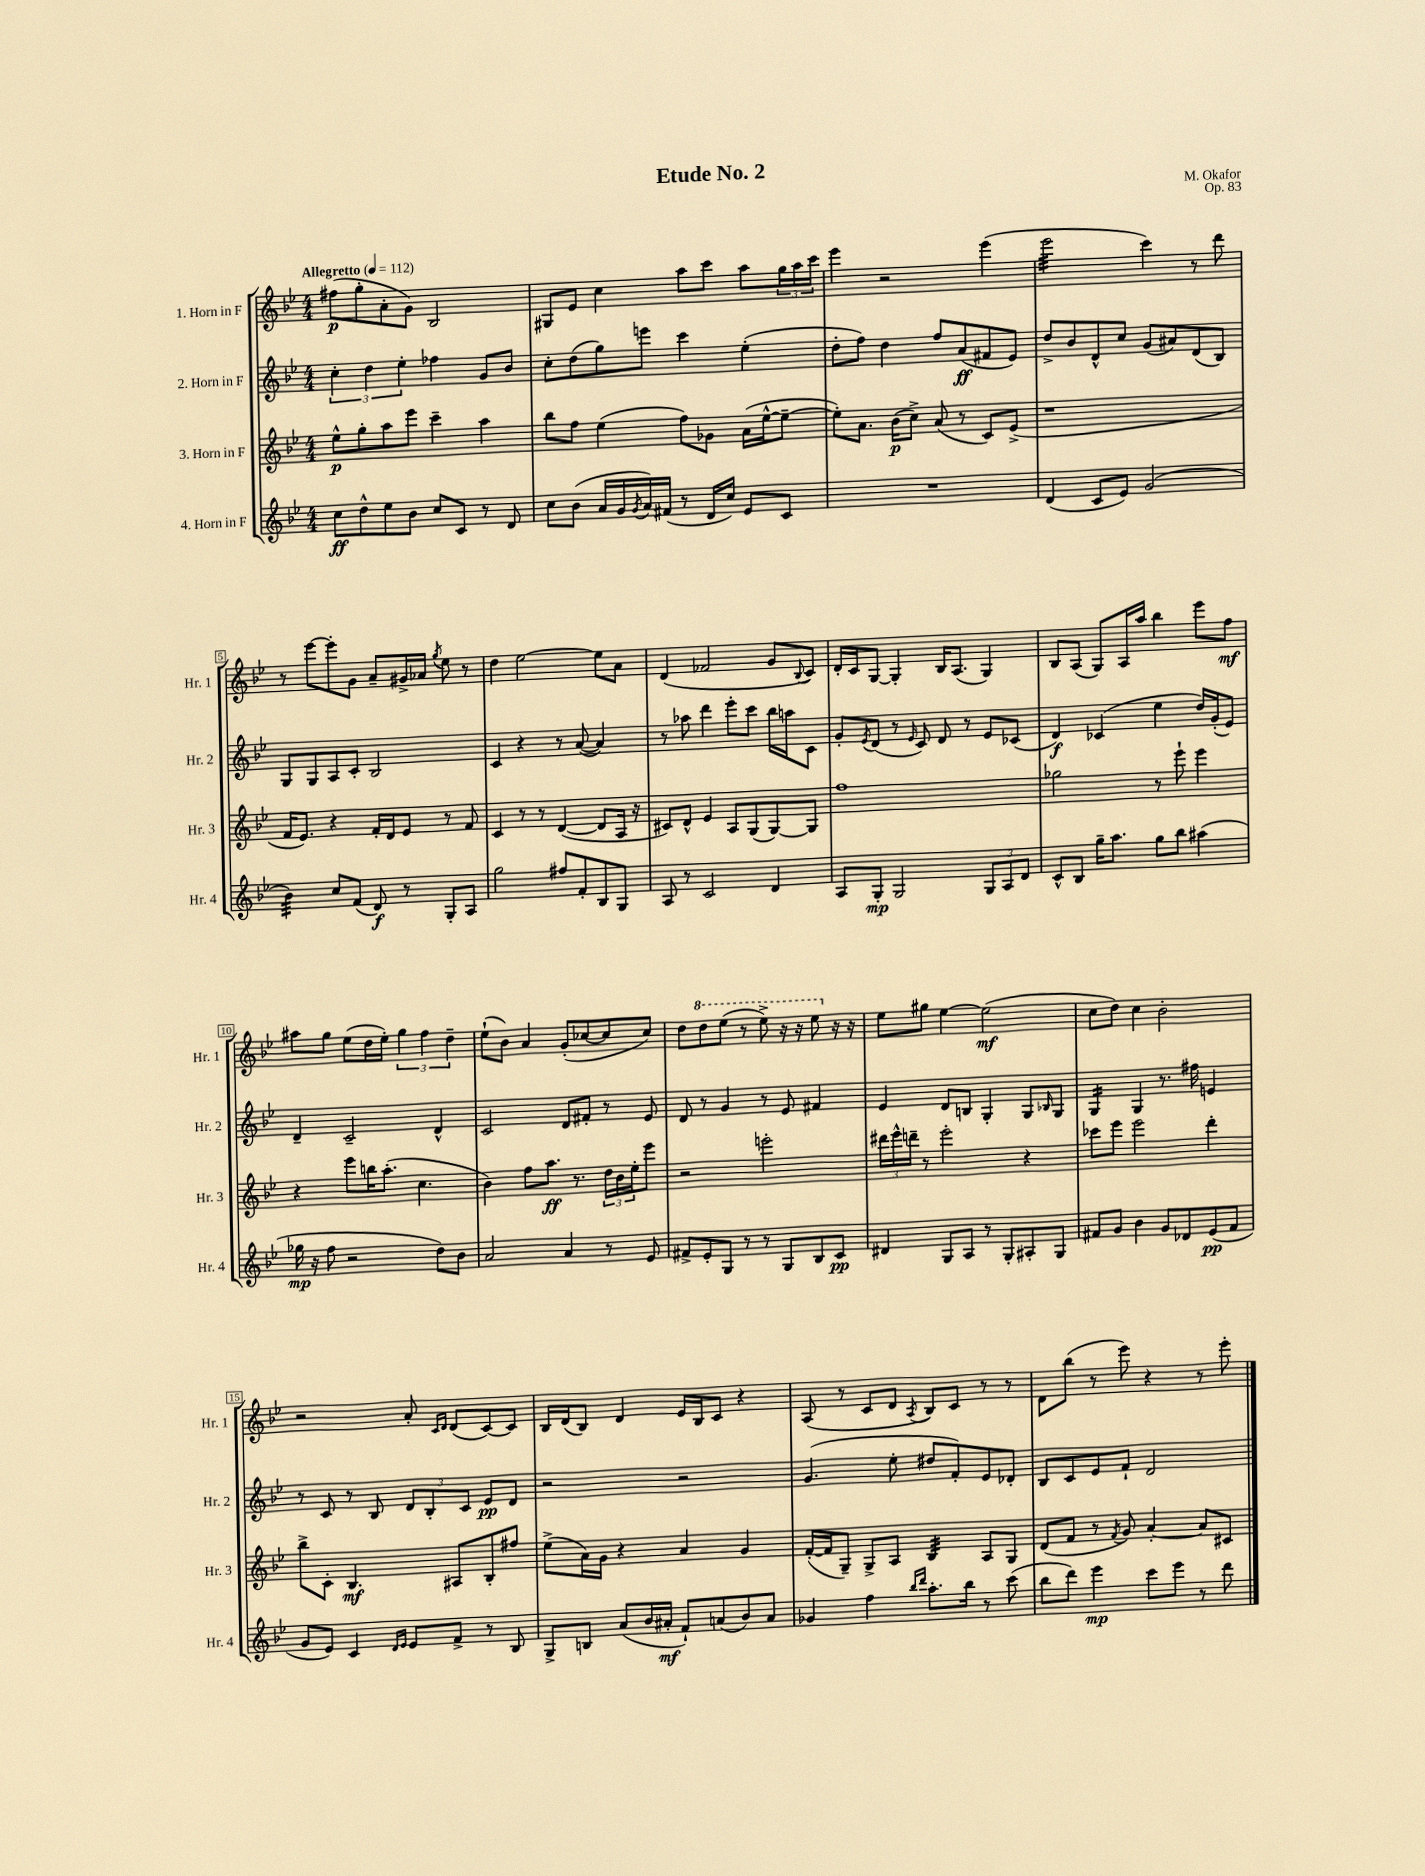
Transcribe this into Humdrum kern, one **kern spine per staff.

**kern	**kern	**kern	**kern
*staff4	*staff3	*staff2	*staff1
*clefG2	*clefG2	*clefG2	*clefG2
*k[b-e-]	*k[b-e-]	*k[b-e-]	*k[b-e-]
*M4/4	*M4/4	*M4/4	*M4/4
*MM112	*MM112	*MM112	*MM112
8cc	8ee-^^	6cc'	(8ff#
8dd^^	8gg'	.	8gg'
.	.	6dd	.
8ee-	8aa	.	8a'
.	.	6ee-'	.
8b-	8eee-	.	8g)
8cc	4ccc~	4ff-	2B-
8c	.	.	.
8r	4aa	8g	.
8d	.	8b-	.
=	=	=	=
8cc	8bb-	8cc'	8G#
(8b-	8ff	(8dd	8e-
16a	(4ee-	8gg)	4cc
16g	.	.	.
8qg	.	.	.
16a)	.	8eee	.
(16f#	.	.	.
8r	8ff)	4ccc	8aa
16d	8g-	.	8ccc
16cc)	.	.	.
8e-	(16a	(4ee-'	8aa
.	[16ee-^^	.	.
8c	8ee-~_	.	24gg
.	.	.	24aa
.	.	.	24ccc
=	=	=	=
1r	8ee-'])	8dd'	4eee-
.	8.a	8ff)	.
.	.	4dd	2r
.	(16b-	.	.
.	8cc^)	.	.
.	(8a	8ff	.
.	8r	(8a	.
.	8c)	8f#	(4eee-
.	(8e-^	8e-)	.
=	=	=	=
(4d	1r	8dd^	2eee-
.	.	8b-	.
8c	.	8d^^	.
8e-)	.	8cc	.
(2g	.	(8g	4ccc)
.	.	8a#)	.
.	.	(8d	8r
.	.	8B-)	8ddd
=	=	=	=
4b-)	16f	8G	8r
.	8.e-)	.	.
.	.	8G	[8eee-
8cc	4r	8A	8eee-']
(8f	.	8c'	8g
8d)	16f'	2B-	8a~
.	16d	.	.
8r	8e-	.	16g#^
.	.	.	16a-
.	.	.	8qgg
8G'	8r	.	8ee-
8A	8f	.	8r
=	=	=	=
2gg	4c	4c	4dd
.	8r	4r	[2ee-
.	8r	.	.
8ff#	([4d	8r	.
8f'	.	([8a	.
8B-	8d]	4a])	8ee-]
8G	16A	.	8a
.	16r	.	.
=	=	=	=
8A	8c#)	8r	(4d
8r	8d^^	8aa-	.
2c	4e-	4ddd	2f-
.	8A	8eee-'	.
.	(8G	8ccc	.
4d	[8G)	16bb-	8g
.	.	16aa	.
.	.	.	8qqB-
.	8G]	8c	8c)
=	=	=	=
8A	1ff	8g'	16d'
.	.	.	16c
.	.	8qe-	.
8G'	.	(8d	[8G
2G	.	8r	4G']
.	.	16qqe-	.
.	.	8c)	.
.	.	8d	16B-
.	.	.	(8.A
.	.	8r	.
12G	.	8e-	4G)
12A	.	.	.
.	.	(8c-	.
12d	.	.	.
=	=	=	=
8c^^	2gg-	4d)	8B-
8B-	.	.	(8A
16gg~	.	(4c-	8G)
8.aa	.	.	.
.	.	.	16A
.	.	.	16aa
8gg	8r	4ee-	4bb-
8bb-	8eee-`	.	.
(4aa#	4eee-	16dd)	8eee-
.	.	(16g'	.
.	.	8e-)	8ff
=	=	=	=
16gg-	4r	4d~	8aa#
16r	.	.	.
8ff	.	.	8gg
2r	8eee-	2c~	(8ee-
.	16bb	.	16dd
.	(8.aa'	.	16ee-')
.	.	.	6gg
.	4.cc	.	.
.	.	.	6ff
8dd)	.	4d^^	.
.	.	.	6dd~
8b-	.	.	.
=	=	=	=
2a	4b-)	2c	(8ee-`
.	.	.	8b-)
.	8ff	.	4a
.	8.aa	.	.
4a	.	8d	(8g'
.	8.r	.	.
.	.	8f#'	[8cc-
8r	24dd	8r	8cc-]
.	24b-	.	.
.	24ee-'	.	.
8e-	8eee-	8e-	8cc-)
=	=	=	=
8f#^	2r	8d	8dd
8e-'	.	8r	8ddd
8G	.	4g	(8eee-
8r	.	.	8r
8r	2eee'	8r	8eee-^)
8G	.	8e-	16r
.	.	.	16r
8B-	.	4f#	8eee-
8c	.	.	16r
.	.	.	16r
=	=	=	=
4d#	24ddd#	4e-	8ee-
.	24eee-^^	.	.
.	24ddd~	.	.
.	8r	.	8gg#
8G	2eee-'	8d	[4ee-
8A	.	8B	.
8r	.	4G'	(2ee-]
8G'	.	.	.
8A#'	4r	8G	.
.	.	16qqB-	.
8G	.	8G	.
=	=	=	=
8f#	8ccc-	4G	8cc
8g	8eee-	.	8dd)
4b-	2eee-	4G	4cc
8g	.	8.r	2b-'
8d-	.	.	.
.	.	16ff#	.
(8e-	4ddd'	4e	.
8f#	.	.	.
=	=	=	=
8g	8bb-^	8r	2r
8e-)	8c'	8c	.
4c	4.B-	8r	.
.	.	8B-	.
16qqd	.	.	.
16qqe-	.	.	.
8e-	.	12d	8a'
.	.	12B-'	.
.	.	.	16qqc
.	.	.	16qqd
8f^	8A#	.	(8d
.	.	12c	.
8r	8B-'	8e-	[8c)
8B-	8ff#	8d	8c]
=	=	=	=
8G^	(8ee-^	2r	16B-
.	.	.	(16d
8B	16a)	.	8B-)
.	16g	.	.
(8a	4r	.	4d
16b-	.	.	.
16a#'	.	.	.
8f`)	4a	2r	16e-
.	.	.	16B-
(8a	.	.	8c
8b-)	4g	.	4r
8a	.	.	.
=	=	=	=
4g-	([16f'	(4.g	(8A
.	16f]	.	.
.	8G~)	.	8r
4ff	8G^	.	8c
.	8A	8ee-'	8d
16qqbb-	.	.	.
16qqddd	.	.	8qA
8.aa'	4B-	8dd#	8B-)
.	.	8f')	8c
16bb-	.	.	.
8r	8A	8e-	8r
(8ccc	8G	8d-'	8r
=	=	=	=
8bb-	(8d	8B-	8d
8ddd)	8f	8c	(8bb-
4eee-	8r	8e-	8r
.	8qf	.	.
.	8g)	8f`	8eee-)
8ccc	[4a'	2d	4r
8eee-	.	.	.
8r	8a]	.	8r
8ddd	8c#	.	8eee-'
==	==	==	==
*-	*-	*-	*-
